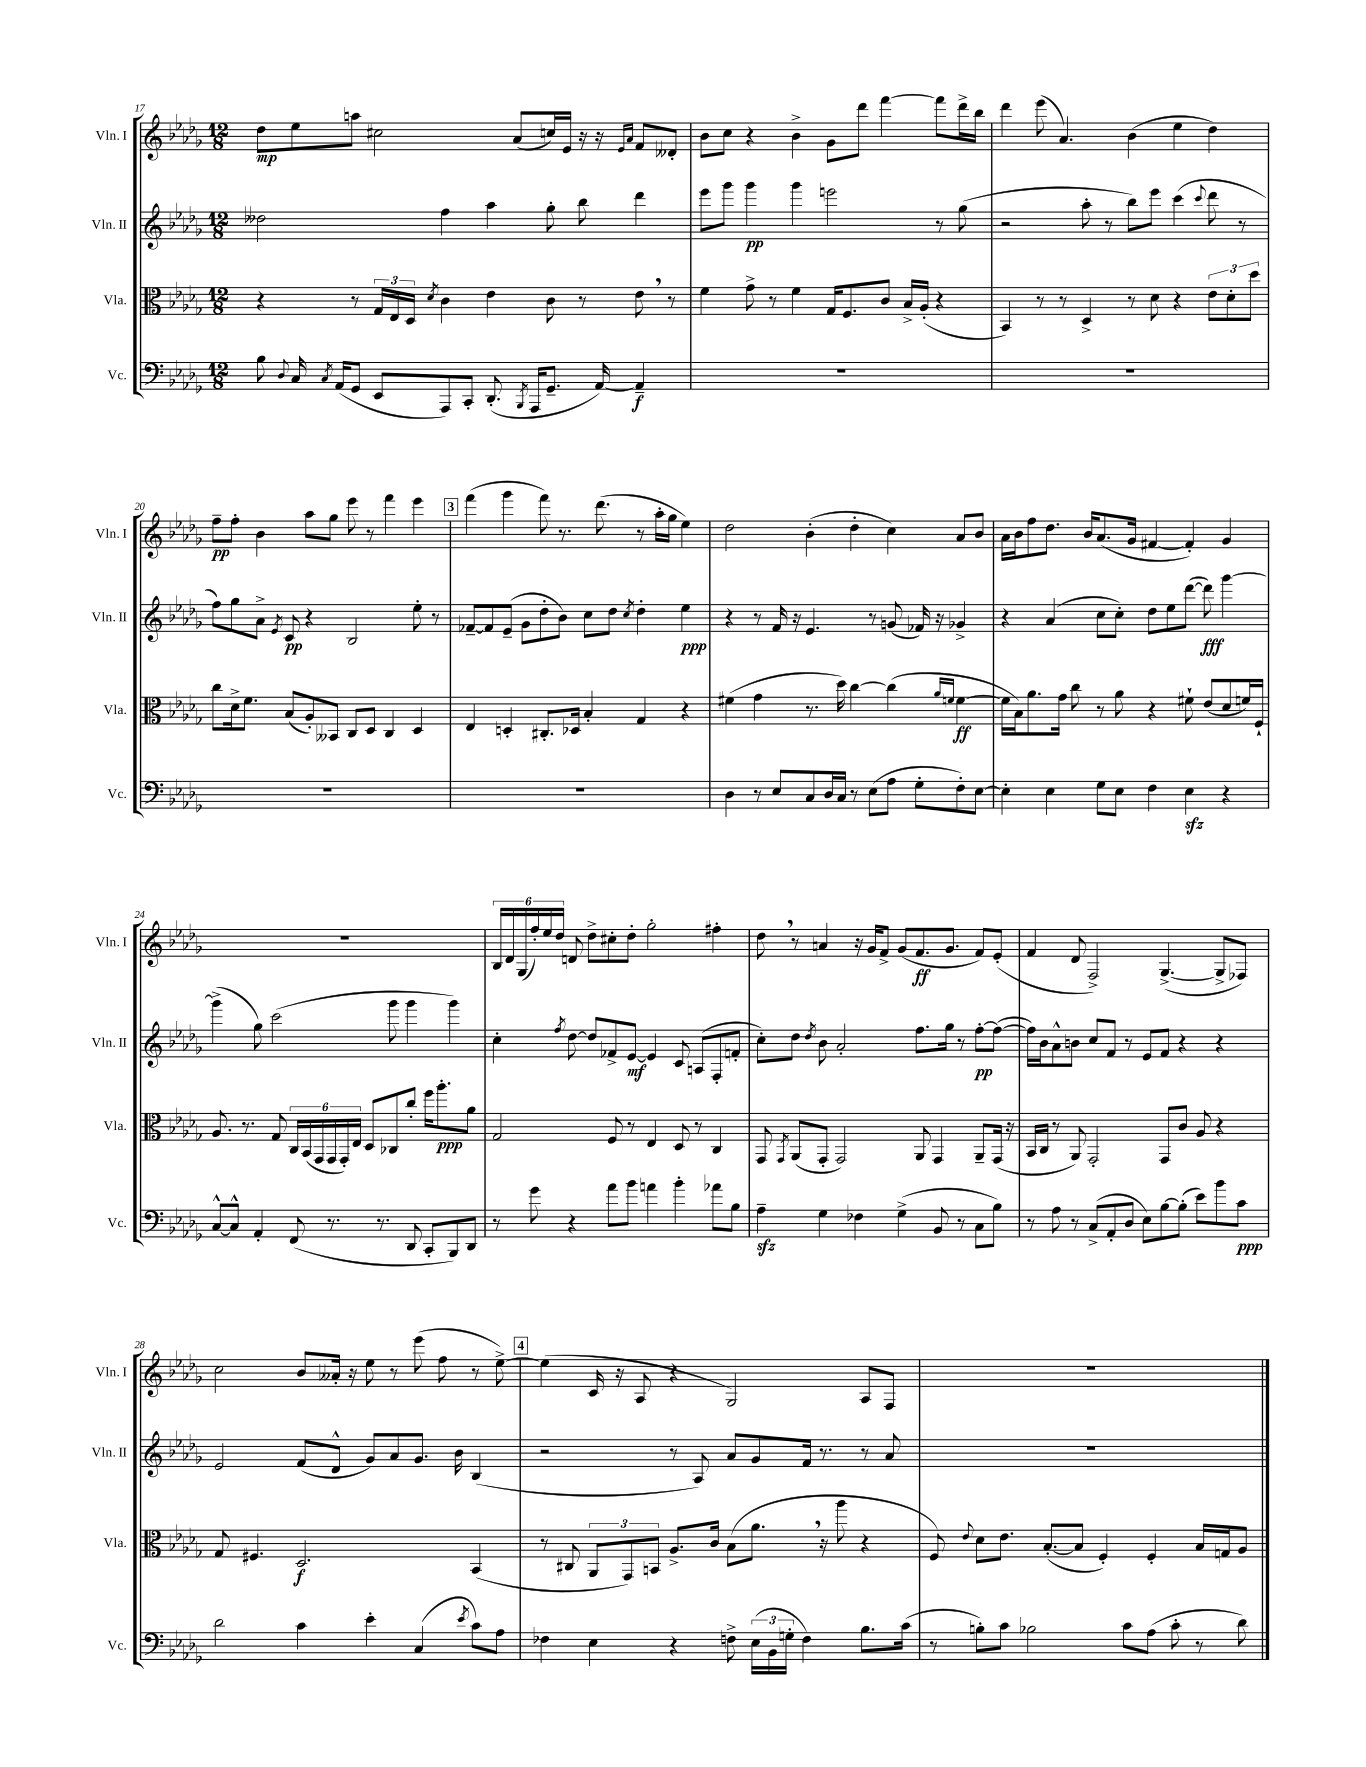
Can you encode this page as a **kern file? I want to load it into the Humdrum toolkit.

**kern	**dynam	**kern	**dynam	**kern	**dynam	**kern	**dynam
*part4	*part4	*part3	*part3	*part2	*part2	*part1	*part1
*staff4	*staff4	*staff3	*staff3	*staff2	*staff2	*staff1	*staff1
*I"Vc.	*	*I"Vla.	*	*I"Vln. II	*	*I"Vln. I	*
*I'Vc.	*	*I'Vla.	*	*I'Vln. II	*	*I'Vln. I	*
*clefF4	*	*clefC3	*	*clefG2	*	*clefG2	*
*k[b-e-a-d-g-]	*	*k[b-e-a-d-g-]	*	*k[b-e-a-d-g-]	*	*k[b-e-a-d-g-]	*
*M12/8	*	*M12/8	*	*M12/8	*	*M12/8	*
=17	=17	=17	=17	=17	=17	=17	=17
8B-\	.	4r	.	2dd--X\	.	8dd-\L	mp
8qqD-/	.	.	.	.	.	.	.
16C/	.	.	.	.	.	8ee-\	.
8qC/	.	.	.	.	.	.	.
(16AA-/KL	.	.	.	.	.	.	.
8GG-/J	.	8r	.	.	.	8aan\J	.
8EE-/L	.	24G-/LL	.	.	.	2cc#X\	.
.	.	24E-/	.	.	.	.	.
.	.	24D-/JJ	.	.	.	.	.
.	.	8qd-/	.	.	.	.	.
8AAA-/)	.	4c\	.	4ff\	.	.	.
8CC'/J	.	.	.	.	.	.	.
(8.DD-'/	.	4e-\	.	4aa-\	.	.	.
.	.	.	.	.	.	(8a-/L	.
8qBBB-/	.	.	.	.	.	.	.
16AAA-/KL	.	.	.	.	.	.	.
8.GG-~/J	.	8c\	.	8gg-'\	.	16ccn/L)	.
.	.	.	.	.	.	16e-/JJ	.
.	.	8r	.	8bb-\	.	16r	.
[16AA-/)	.	.	.	.	.	16r	.
.	.	.	.	.	.	16qqe-/LL	.
.	.	.	.	.	.	16qqa-/JJ	.
4AA-~/]	f	8e-,\	.	4ddd-\	.	8f/L	.
.	.	8r	.	.	.	8d--X'/J	.
=18	=18	=18	=18	=18	=18	=18	=18
1.r	.	4f\	.	8eee-\L	.	8b-\L	.
.	.	.	.	8ggg-\J	.	8cc\J	.
.	.	8g-^\	.	4ggg-\	pp	4r	.
.	.	8r	.	.	.	.	.
.	.	4f\	.	4ggg-\	.	4b-^\	.
.	.	16G-/KL	.	2eeen\	.	8g-\L	.
.	.	8.F/	.	.	.	.	.
.	.	.	.	.	.	8ddd-\J	.
.	.	8c/J	.	.	.	[4fff\	.
.	.	16B-^/LL	.	.	.	.	.
.	.	(16A-'/JJ	.	.	.	.	.
.	.	4r	.	8r	.	8fff\L]	.
.	.	.	.	(8gg-\	.	16ddd-^\L	.
.	.	.	.	.	.	16bb-\JJ	.
=19	=19	=19	=19	=19	=19	=19	=19
1.r	.	4BB-/)	.	2r	.	4ddd-\	.
.	.	8r	.	.	.	(8eee-\	.
.	.	8r	.	.	.	4.a-/)	.
.	.	4D-^/	.	8aa-'\	.	.	.
.	.	.	.	8r	.	.	.
.	.	8r	.	8bb-\L)	.	(4b-\	.
.	.	8d-\	.	8eee-\J	.	.	.
.	.	4r	.	(4ccc\	.	4ee-\	.
.	.	.	.	8qqccc/	.	.	.
.	.	12e-\L	.	8ddd-\	.	4dd-\)	.
.	.	12d-'\	.	.	.	.	.
.	.	.	.	8r	.	.	.
.	.	12dd-\J	.	.	.	.	.
!!LO:LB:g=z
=20	=20	=20	=20	=20	=20	=20	=20
1.r	.	8cc\L	.	8ff\L)	.	8ff~\L	pp
.	.	16d-^\k	.	8gg-\	.	8ff'\J	.
.	.	8.f\J	.	.	.	.	.
.	.	.	.	8a-^\J	.	4b-\	.
.	.	.	.	8qe-/	.	.	.
.	.	(8B-/L	.	8c/	pp	.	.
.	.	8A-'/)	.	4r	.	8aa-\L	.
.	.	8BB--X/J	.	.	.	8gg-\J	.
.	.	8C/L	.	2B-/	.	8eee-\	.
.	.	8D-/J	.	.	.	8r	.
.	.	4C/	.	.	.	4fff\	.
.	.	4D-/	.	8ee-'\	.	4eee-\	.
.	.	.	.	8r	.	.	.
!!LO:REH:place=s1:t=3
=21	=21	=21	=21	=21	=21	=21	=21
1.r	.	4E-/	.	[8f-X~/L	.	(4fff\	.
.	.	.	.	8f-/]	.	.	.
.	.	4Dn'/	.	(8e-~/J	.	4ggg-\	.
.	.	.	.	8g-\L	.	.	.
.	.	8.C#X'/L	.	8dd-'\	.	8fff\)	.
.	.	.	.	8b-\J)	.	8.r	.
.	.	16D-X/Jk	.	.	.	.	.
.	.	4B-'/	.	8cc\L	.	.	.
.	.	.	.	.	.	(8.ddd-\	.
.	.	.	.	8dd-\J	.	.	.
.	.	.	.	8qcc/	.	.	.
.	.	4G-/	.	4dd-'\	.	8r	.
.	.	.	.	.	.	16aa-'\LL	.
.	.	.	.	.	.	16gg-\JJ	.
.	.	4r	.	4ee-\	ppp	4ee-\)	.
=22	=22	=22	=22	=22	=22	=22	=22
4D-\	.	(4f#X\	.	4r	.	2dd-\	.
8r	.	4g-\	.	8r	.	.	.
8E-/L	.	.	.	16f/	.	.	.
.	.	.	.	16r	.	.	.
8C/	.	8.r	.	4.e-/	.	(4b-'\	.
16D-/L	.	.	.	.	.	.	.
16C/JJ	.	16dd-\)	.	.	.	.	.
8r	.	[4cc\	.	.	.	4dd-'\	.
(8E-\L	.	.	.	8r	.	.	.
8A-\J	.	(4cc\]	.	(8gn/	.	4cc\)	.
8G-'\L	.	.	.	16f-X/)	.	.	.
.	.	.	.	16r	.	.	.
.	.	16qqa-/LL	.	.	.	.	.
.	.	16qqfn/JJ	.	.	.	.	.
8F'\)	.	[4f\	ff	4g-X^/	.	8a-/L	.
[8E-\J	.	.	.	.	.	8b-/J	.
=23	=23	=23	=23	=23	=23	=23	=23
4E-'\]	.	16f\LL]	.	4r	.	16a-\LL	.
.	.	16B-\J)	.	.	.	16b-\J	.
.	.	8.a-\	.	.	.	8ff\	.
4E-\	.	.	.	(4a-/	.	8.dd-\J	.
.	.	16g-\Jk	.	.	.	.	.
.	.	8cc\	.	.	.	.	.
.	.	.	.	.	.	16b-/KL	.
8G-\L	.	8r	.	8cc\L	.	(8.a-/	.
8E-\J	.	8a-\	.	8cc'\J)	.	.	.
.	.	.	.	.	.	16g-/Jk	.
4F\	.	4r	.	8dd-\L	.	[4f#X/	.
.	.	.	.	8ee-\	.	.	.
4E-zz\	.	8f#X`\	.	([8ddd-\J	.	4f#'/])	.
.	.	(8e-/L	.	8ddd-\])	fff	.	.
4r	.	8d-/	.	[4ggg-\	.	4g-/	.
.	.	16fn/L)	.	.	.	.	.
.	.	16F`/JJ	.	.	.	.	.
!!LO:LB:g=z
=24	=24	=24	=24	=24	=24	=24	=24
[8C^^/L	.	8.A-/	.	(4ggg-^\]	.	1.r	.
8C^^/J]	.	.	.	.	.	.	.
.	.	8.r	.	.	.	.	.
4AA-'/	.	.	.	8gg-\)	.	.	.
.	.	8G-/	.	(2ccc\	.	.	.
(8FF/	.	24C/LL	.	.	.	.	.
.	.	(24BB-/	.	.	.	.	.
.	.	24GG-/	.	.	.	.	.
8.r	.	24GG-/	.	.	.	.	.
.	.	24GG-'/)	.	.	.	.	.
.	.	24E-/JJ	.	.	.	.	.
.	.	8D-/L	.	.	.	.	.
8.r	.	.	.	.	.	.	.
.	.	8C-X/	.	8ggg-\	.	.	.
8DD-/	.	8cc'/J	.	4ggg-\	.	.	.
8CC'/L	.	16ff\KL	.	.	.	.	.
.	.	8.aa-'\	ppp	.	.	.	.
8BBB-/)	.	.	.	4ggg-\)	.	.	.
8DD-/J	.	8a-\J	.	.	.	.	.
=25	=25	=25	=25	=25	=25	=25	=25
8r	.	2G-/	.	4cc'\	.	24B-/LL	.
.	.	.	.	.	.	24d-/	.
.	.	.	.	.	.	(24G-/	.
8g-\	.	.	.	.	.	24ff'/)	.
.	.	.	.	.	.	24ee-/	.
.	.	.	.	.	.	24dd-/JJ	.
.	.	.	.	8qff/	.	.	.
4r	.	.	.	[8dd-\	.	8dn/	.
.	.	.	.	8dd-/L]	.	8dd-^\L	.
8a-\L	.	8F/	.	8f-X^/	.	8cc#X'\	.
8b-\J	.	8r	.	[8e-/J	mf	8dd-'\J	.
4an\	.	4E-/	.	4e-/]	.	2gg-'\	.
4b-'\	.	8D-/	.	8c/	.	.	.
.	.	8r	.	(8An/L	.	.	.
8a-X\L	.	4C/	.	8F'/	.	4ff#X'\	.
8B-\J	.	.	.	8fn'/J	.	.	.
=26	=26	=26	=26	=26	=26	=26	=26
4A-zz~\	.	8GG-/	.	8cc'\L)	.	8dd-,\	.
.	.	8qGG-/	.	.	.	.	.
.	.	(8AA-/L	.	8dd-\J	.	8r	.
.	.	.	.	8qdd-/	.	.	.
4G-\	.	8GG-'/J	.	8b-\	.	4an/	.
.	.	2GG-/)	.	2a-'/	.	.	.
4F-X\	.	.	.	.	.	16r	.
.	.	.	.	.	.	16g-/KL	.
.	.	.	.	.	.	8f^/J	.
(4G-^\	.	.	.	.	.	(8g-/L	.
.	.	8AA-/	.	8.ff\L	.	8.f/	ff
8BB-/	.	4GG-/	.	.	.	.	.
.	.	.	.	16gg-\Jk	.	8.g-/J	.
8r	.	.	.	8r	.	.	.
8C\L	.	8AA-~/L	.	[8ff'\L	pp	8f/L)	.
8B-\J)	.	(16GG-/Jk	.	(8ff\J_	.	(8e-'/J	.
.	.	16r	.	.	.	.	.
=27	=27	=27	=27	=27	=27	=27	=27
8r	.	16BB-/LL	.	16ff\LL])	.	4f/	.
.	.	16C/JJ	.	16b-\J	.	.	.
8A-\	.	8r	.	8a-^^\	.	.	.
8r	.	8AA-/)	.	8bn\J	.	8d-/	.
(8C^/L	.	2GG-'/	.	8cc/L	.	2F^/)	.
8AA-'/	.	.	.	8f/J	.	.	.
8D-/J	.	.	.	8r	.	.	.
8E-\L)	.	.	.	8e-/L	.	.	.
[8B-\	.	8GG-/L	.	8f/J	.	([4.G-^/	.
(8B-'\J]	.	8c/J	.	4r	.	.	.
8e-\L)	.	8A-/	.	.	.	.	.
8b-\	.	4r	.	4r	.	8G-^/L]	.
8c\J	ppp	.	.	.	.	8F-X/J)	.
!!LO:LB:g=z
=28	=28	=28	=28	=28	=28	=28	=28
2d-\	.	8G-/	.	2e-/	.	2cc\	.
.	.	4.F#X/	.	.	.	.	.
4c\	.	2.D-/	f	(8f/L	.	8b-/L	.
.	.	.	.	8d-^^/J	.	16a--X'/Jk	.
.	.	.	.	.	.	16r	.
4e-'\	.	.	.	8g-/L)	.	8ee-\	.
.	.	.	.	8a-/	.	8r	.
(4C/	.	.	.	8.g-/J	.	(8eee-\	.
.	.	.	.	.	.	8ff\	.
.	.	.	.	16b-\	.	.	.
8qe-/	.	.	.	.	.	.	.
8c\L)	.	(4BB-/	.	(4B-/	.	8r	.
8A-\J	.	.	.	.	.	[8ee-^\)	.
!!LO:REH:place=s1:t=4
=29	=29	=29	=29	=29	=29	=29	=29
4F-X\	.	8r	.	2r	.	(4ee-\]	.
.	.	8C#X/	.	.	.	.	.
4E-\	.	12AA-/L	.	.	.	16c/	.
.	.	.	.	.	.	16r	.
.	.	12GG-/)	.	.	.	.	.
.	.	.	.	.	.	8A-/	.
.	.	12BBn/J	.	.	.	.	.
4r	.	8.A-^/L	.	8r	.	4r	.
.	.	.	.	8A-/)	.	.	.
.	.	16c/Jk	.	.	.	.	.
8Fn^\	.	(8B-\L	.	8a-/L	.	2G-/)	.
(24E-\LL	.	8.a-,\J	.	8g-/	.	.	.
24BB-\	.	.	.	.	.	.	.
24Gn'\JJ	.	.	.	.	.	.	.
4F\)	.	.	.	16f/Jk	.	.	.
.	.	16r	.	8.r	.	.	.
.	.	8aa-\	.	.	.	.	.
8.B-\L	.	4r	.	8r	.	8A-/L	.
.	.	.	.	8a-/	.	8F/J	.
(16c\Jk	.	.	.	.	.	.	.
=30	=30	=30	=30	=30	=30	=30	=30
8r	.	8F/)	.	1.r	.	1.r	.
.	.	8qqe-/	.	.	.	.	.
8Bn'\L)	.	8d-\L	.	.	.	.	.
8c\J	.	8.e-\J	.	.	.	.	.
2B-X\	.	.	.	.	.	.	.
.	.	([8.B-'/L	.	.	.	.	.
.	.	8B-/J]	.	.	.	.	.
.	.	4F'/)	.	.	.	.	.
8c\L	.	.	.	.	.	.	.
(8A-\J	.	4F'/	.	.	.	.	.
8c'\	.	.	.	.	.	.	.
8r	.	16B-/LL	.	.	.	.	.
.	.	16Gn/J	.	.	.	.	.
8d-\)	.	8A-/J	.	.	.	.	.
==	==	==	==	==	==	==	==
*-	*-	*-	*-	*-	*-	*-	*-
